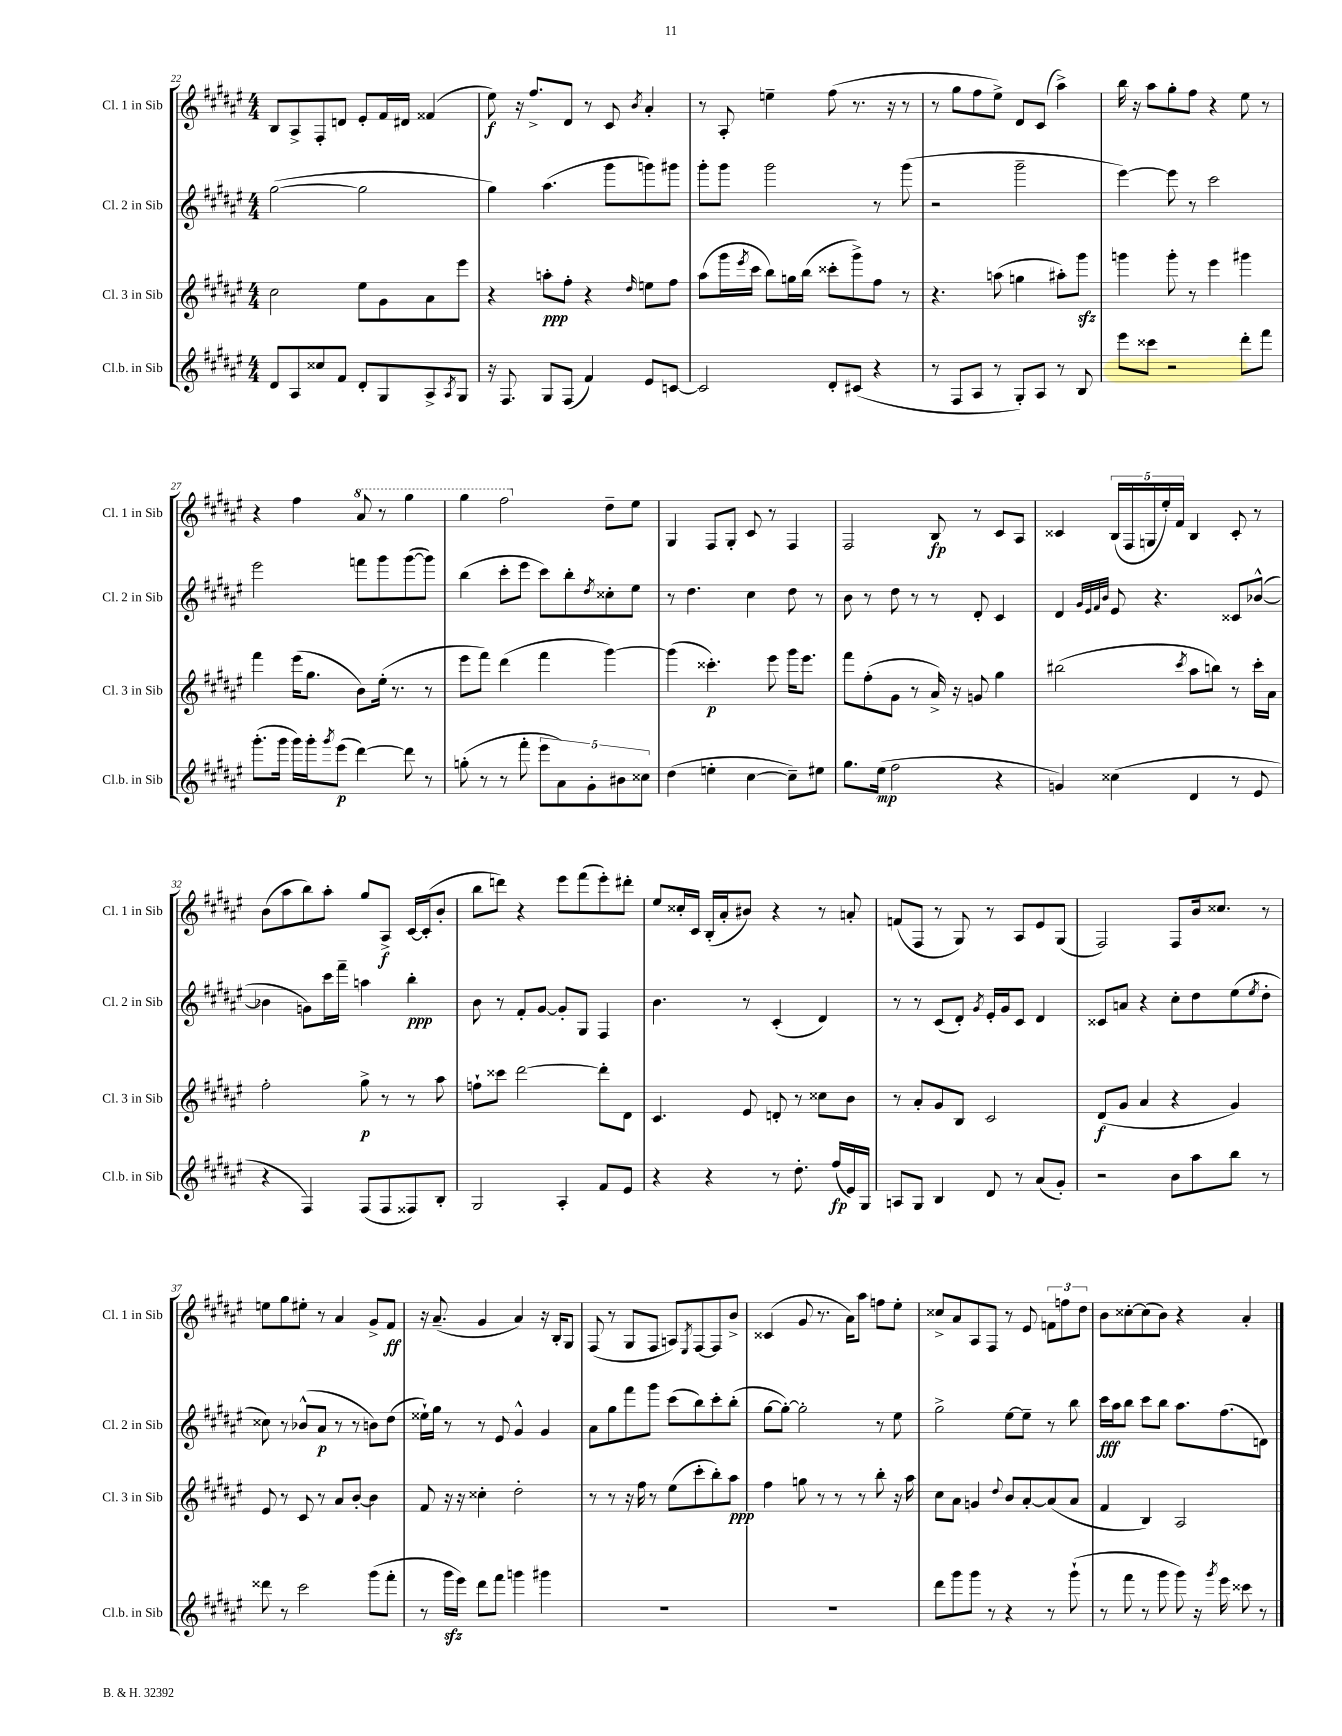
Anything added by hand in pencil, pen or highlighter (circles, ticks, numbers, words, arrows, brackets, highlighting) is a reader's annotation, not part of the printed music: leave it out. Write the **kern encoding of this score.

**kern	**kern	**kern	**kern
*staff4	*staff3	*staff2	*staff1
*clefG2	*clefG2	*clefG2	*clefG2
*k[f#c#g#d#a#e#]	*k[f#c#g#d#a#e#]	*k[f#c#g#d#a#e#]	*k[f#c#g#d#a#e#]
*M4/4	*M4/4	*M4/4	*M4/4
8d#	2cc#	([2gg#	8B
8A#	.	.	8A#^
8cc##	.	.	8F#'
8f#	.	.	8d
8d#'	8ee#	2gg#]	8e#'
8G#	8g#	.	16f#
.	.	.	16d#
8A#^	8a#	.	(4f##
8qA#	.	.	.
8G#	8eee#	.	.
=	=	=	=
16r	4r	4gg#)	8ee#)
8.F#	.	.	.
.	.	.	16r
.	.	.	8.ff#^
8G#	8aa'	(4.aa#	.
(8F#	8ff#'	.	8d#
4f#)	4r	.	8r
.	.	8ggg#	8c#
.	16qqdd#	.	8qb
8e#	8ee	8ggg)	4a#'
[8c	8ff#	8ggg#	.
=	=	=	=
2c]	(8aa#	8ggg#'	8r
.	16ggg#	8ggg#	8A#'
.	8qeee#	.	.
.	16ccc#	.	.
.	8bb)	2ggg#	4ee~
.	16gg	.	.
.	(16bb	.	.
8d#'	8ccc##'	.	(8ff#
(8c#	8ggg#^)	.	8.r
4r	8ff#	8r	.
.	.	.	16r
.	8r	(8ggg#	8r
=	=	=	=
8r	4.r	2r	8r
8F#	.	.	8gg#
8A#	.	.	8ff#
8r	(8aa	.	8ee#^)
8G#')	4gg	2ggg#~	8d#
8A#	.	.	(8c#
8r	8aa#')	.	4aa#^)
8B	8ggg#	.	.
=	=	=	=
8eee#	4ggg	[4eee#)	16bb
.	.	.	16r
8ccc##	.	.	8aa#
2r	8ggg'	8eee#]	8gg#'
.	8r	8r	8ff#
.	4eee#	2ccc#	4r
8ddd#'	4ggg#	.	8ee#
8fff#	.	.	8r
=	=	=	=
(8.ggg#'	4fff#	2eee#	4r
16ggg#	.	.	.
16ggg#)	(16eee#	.	4ff#
16ggg#'	8.gg#	.	.
8qggg#	.	.	.
(8eee#	.	.	.
[4ddd#)	8b)	8fff	8aa#
.	(16ee#'	8ggg#	8r
.	8.r	.	.
8ddd#]	.	([8ggg#	4ggg#
8r	8r	8ggg#])	.
=	=	=	=
(8gg'	8eee#	(4bb	4ggg#
8r	8fff#)	.	.
8r	(4ddd#	8ccc#'	2fff#
8fff#'	.	8eee#	.
10eee#	4fff#	8ccc#)	.
10a#)	.	.	.
.	.	8bb'	.
10g#'	.	.	.
.	.	8qdd#	.
.	[4ggg#)	8cc##'	8dd#~
10b#	.	.	.
.	.	8ee#	8ee#
10cc##	.	.	.
=	=	=	=
(4dd#	(4ggg#]	8r	4G#
.	.	4.dd#	.
4ee'	4.ccc##')	.	8F#
.	.	.	8G#'
[4cc#	.	4cc#	8c#
.	8eee#	.	8r
8cc#~])	16ggg#	8dd#	4F#
.	8.eee#	.	.
8ee#	.	8r	.
=	=	=	=
8.gg#	8fff#	8b	2F#
.	(8ff#'	8r	.
(16ee#	.	.	.
2ff#	8g#	8dd#	.
.	8r	8r	.
.	16a#^)	8r	8B
.	16r	.	.
.	8g	8d#'	8r
4r	4gg#	4c#	8c#
.	.	.	8A#
=	=	=	=
4g)	(2bb#	4d#	4c##
.	.	32qqg#	.
.	.	32qqe#	.
.	.	32qqf#	.
.	.	32qqb	.
(4cc##	.	8e#	(20B
.	.	.	20F#
.	.	.	20G
.	.	4.r	.
.	.	.	20ee#')
.	.	.	20f#
.	8qccc#	.	.
4d#	8aa#	.	4B
.	8bb)	.	.
8r	8r	8c##	8c##'
8e#	16ccc#'	([8b-^^	8r
.	16a#	.	.
=	=	=	=
4r	2ff#'	4b-]	(8b
.	.	.	8aa#
4F#)	.	8g)	8bb)
.	.	16ccc#	8aa#'
.	.	16fff#~	.
(8F#	8gg#^	4aa	8gg#
8F#	8r	.	8A#^
8F##)	8r	4bb'	[16c#
.	.	.	(16c#']
8B'	8aa#	.	8b'
=	=	=	=
2G#	8ff`	8b	8bb
.	8ccc##	8r	8ddd)
.	[2ddd#	8f#'	4r
.	.	[8g#	.
4A#'	.	8g#']	8eee#
.	.	8G#	(8fff#
8f#	8ddd#']	4F#	8eee#')
8e#	8d#	.	8ddd#'
=	=	=	=
4r	4.c#	4.b	8ee#
.	.	.	16cc##'
.	.	.	16c#
4r	.	.	(16B'
.	.	.	16a#'
.	8e#	8r	8b#)
8r	8d'	(4c#'	4r
8.dd#'	8r	.	.
.	8cc##	4d#)	8r
(16ff#	.	.	.
16e#)	8b	.	8a'
16G#	.	.	.
=	=	=	=
8A	8r	8r	(8f
8G#	8a#'	8r	8F#
4B	8g#	(8c#	8r
.	8B	8d#')	8G#)
.	.	8qg#	.
8d#	2c#	16e#'	8r
.	.	16g#	.
8r	.	8c#	8A#
(8a#	.	4d#	8e#
8g#')	.	.	(8G#
=	=	=	=
2r	(8d#	8c##	2F#)
.	8g#	8a	.
.	4a#	4r	.
8b	4r	8cc#'	8F#
8aa#	.	8dd#	16b
.	.	.	8.cc##
8bb	4g#)	(8ee#	.
.	.	8qee#	.
8r	.	8dd#'	8r
=	=	=	=
8ddd##	8e#	8cc##)	8ee
8r	8r	8r	8gg#
2ccc#	8c#	(8b-^^	8ee#'
.	8r	8a#	8r
.	8a#	8r	4a#
.	[8b'	8r	.
(8ggg#	4b]	8b)	8g#^
8fff#'	.	(8dd#	8f#
=	=	=	=
8r	8f#	16ee##`)	16r
.	.	16gg#	(8.a#~
16ggg#	16r	8r	.
16eee#)	16r	.	.
8ddd#	4cc##'	8r	4g#
8fff#	.	8e#	.
4ggg	2dd#'	4g#^^	4a#)
4ggg#	.	4g#	16r
.	.	.	16B'
.	.	.	8G#
=	=	=	=
1r	8r	8a#	(8F#
.	8r	8gg#	8r
.	16r	8fff#	8G#
.	16ff#	.	.
.	8r	8ggg#	8F#
.	(8ee#	(8ccc#	8A)
.	.	.	8qE#
.	8ccc#'	8bb)	[8F#
.	8bb')	8ccc#'	8F#]
.	8aa#	(8bb'	8b^
=	=	=	=
1r	4ff#	[8gg#	(4c##
.	.	8gg#'_)	.
.	8gg	2gg#']	8g#
.	8r	.	8.r
.	8r	.	.
.	.	.	16a#)
.	8r	.	8aa#
.	8bb'	8r	8ff
.	16r	8ee#	8ee#'
.	16aa#	.	.
=	=	=	=
8ddd#	8cc#	2gg#^	8cc##^
8ggg#	8a#	.	8a#
8ggg#	4g	.	8A#
8r	.	.	8F#
.	8qqdd#	.	.
4r	8b	[8ee#	8r
.	[8a#'	8ee#~]	8e#
8r	(8a#]	8r	12f
.	.	.	12ff
(8ggg#`	8a#	8bb	.
.	.	.	12dd#
=	=	=	=
8r	4f#	16ccc#	8b
.	.	16aa#	.
8fff#	.	8bb	[8cc##'
8r	4B)	8ccc#	(8cc##]
8ggg#	.	8bb	8b)
8ggg#)	2A#	8.aa#	4r
16r	.	.	.
8qggg#	.	.	.
16eee#	.	(8.ff#	.
8ccc##	.	.	4a#'
8r	.	8d)	.
==	==	==	==
*-	*-	*-	*-
